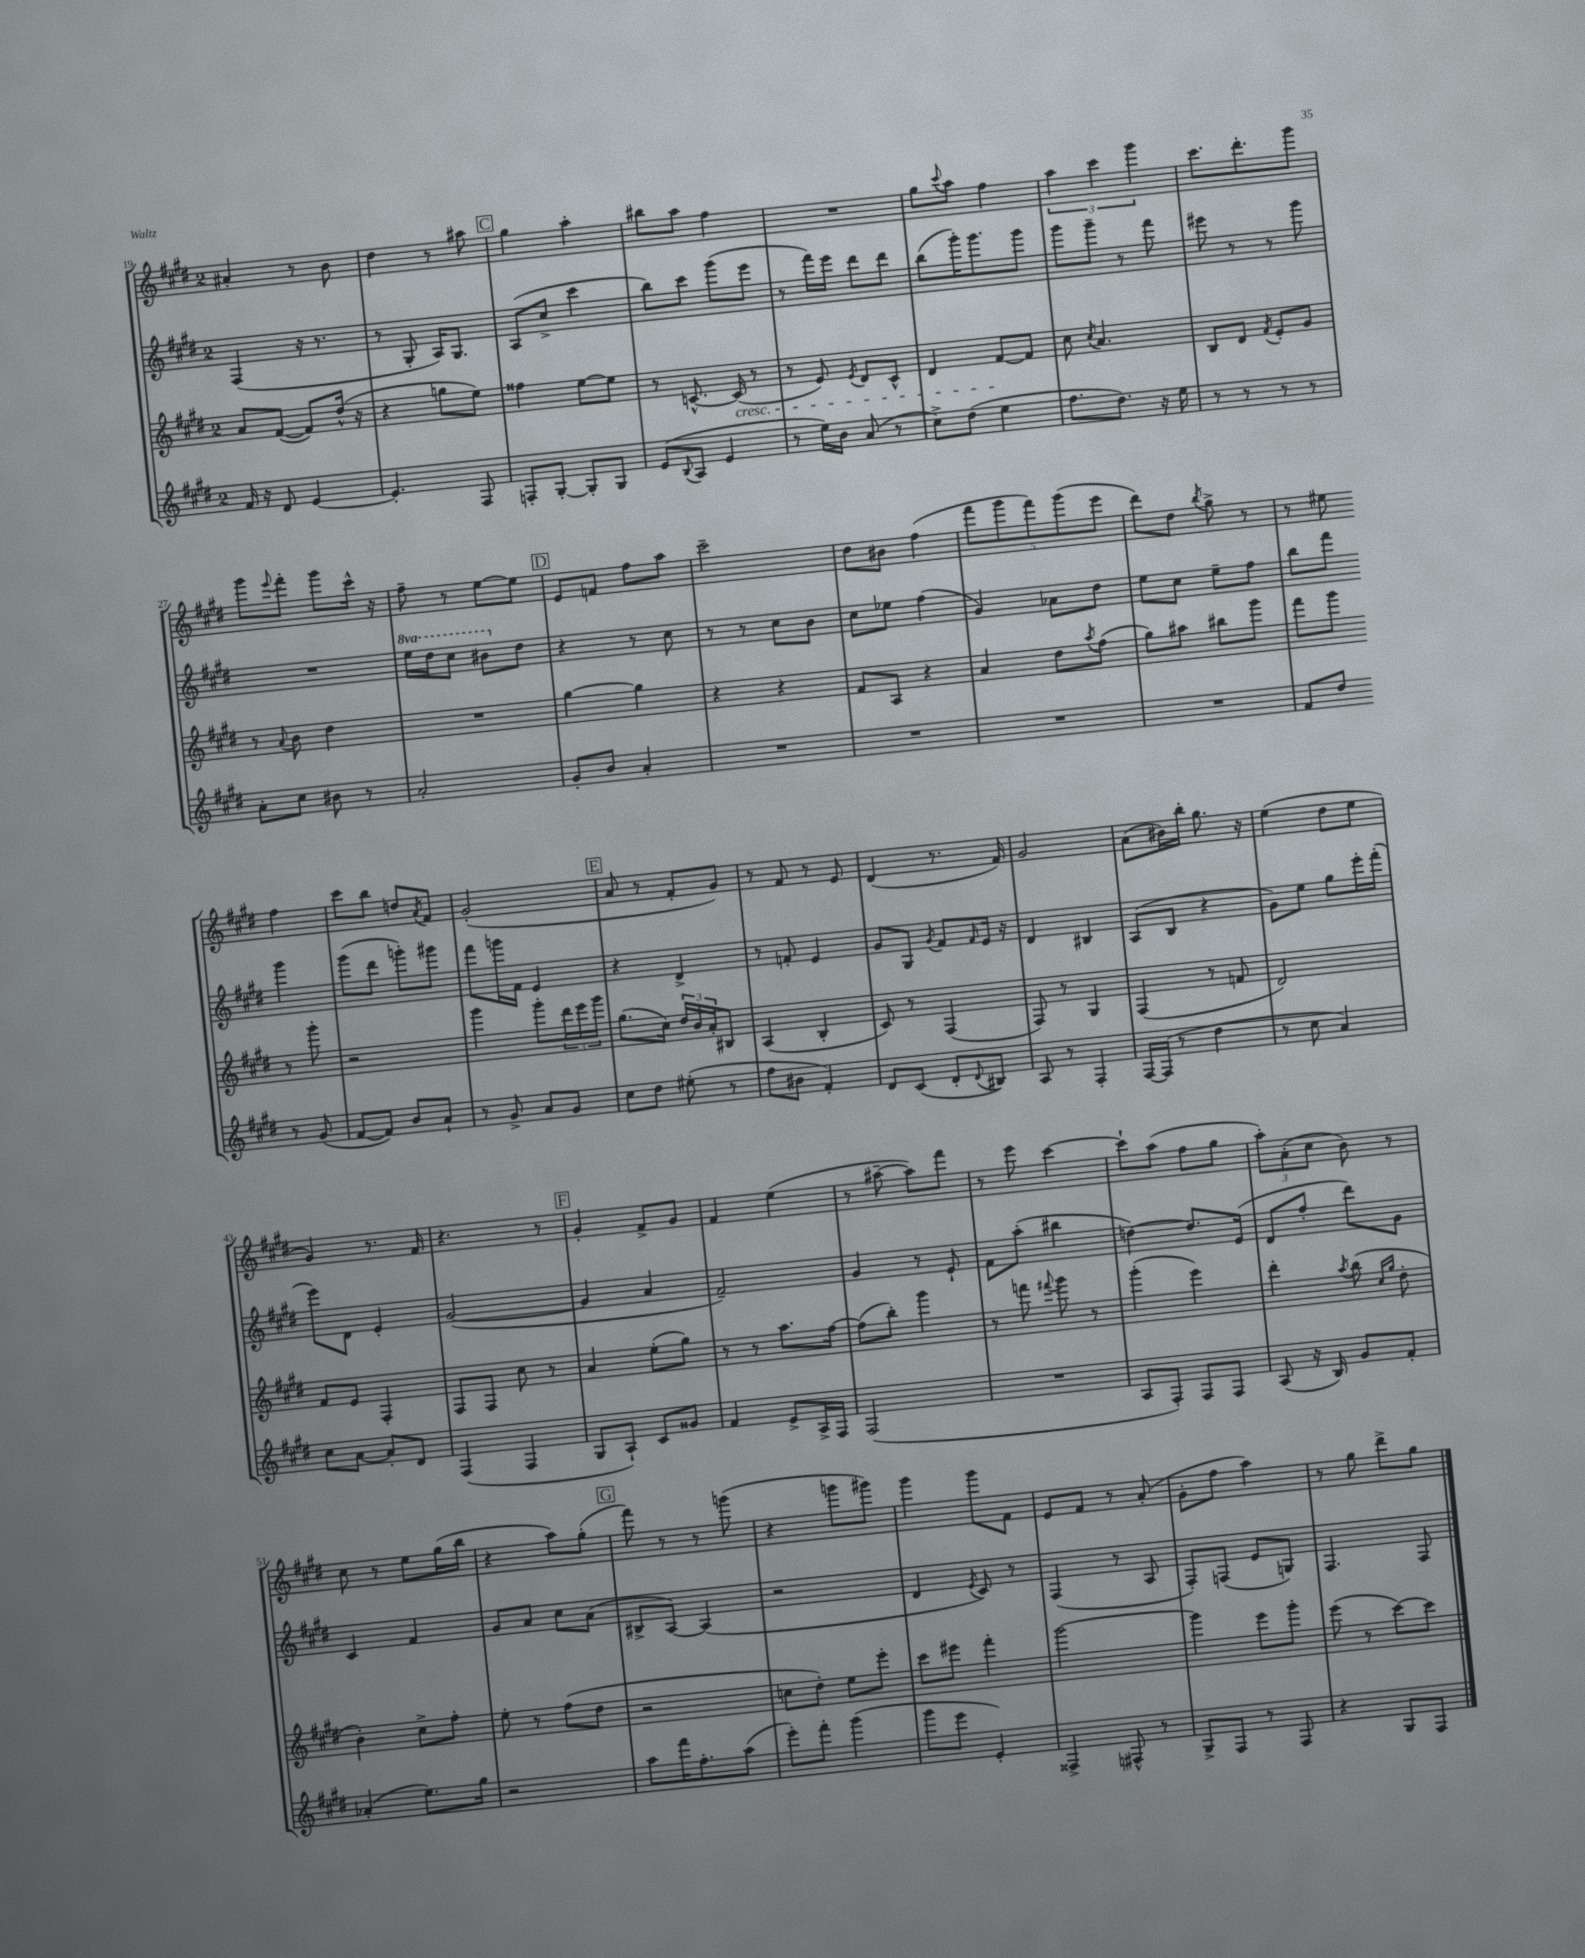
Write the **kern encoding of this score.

**kern	**kern	**kern	**kern
*part4	*part3	*part2	*part1
*staff4	*staff3	*staff2	*staff1
*clefG2	*clefG2	*clefG2	*clefG2
*k[f#c#g#d#]	*k[f#c#g#d#]	*k[f#c#g#d#]	*k[f#c#g#d#]
*M2/4	*M2/4	*M2/4	*M2/4
=19	=19	=19	=19
16f#/	8a/L	(4F#/	4a#X'/
16r	.	.	.
8d#/	([8f#/J	.	.
[4e/	8f#/L])	16r	8r
.	.	8.r	.
.	(16dd#^^/Jk	.	8b\
.	16r	.	.
=20	=20	=20	=20
4.e'/]	4r	8r	4dd#\
.	.	8G#'/	.
.	8ggn\L	16A/KL)	8r
.	.	8.G#/J	.
8F#/	8ee\J)	.	8aa#X\
!!LO:REH:place=s1:t=C
=21	=21	=21	=21
8Fn'/L	4ff##X\	(8A/L	4gg#\
[8G#'/J	.	8cc#^/J	.
8G#'/L]	[8ee\L	4ccc#\	4aa'\
8G#/J	8ee\J]	.	.
=22	=22	=22	=22
(8e/L	8r	8bb\L)	8bb#X\L
8qqB/	.	.	.
8A/J	[8.cn^^/	8ccc#\J	8aa\J
4e/	.	(8ggg#\L	4ff#\
!	!LO:TX:b:i:t=cresc.	!	!
.	(16c/]	.	.
.	8r	8eee\J	.
=23	=23	=23	=23
8r	8r	8r	2r
16ee\LL)	8e/)	16fff#\LL)	.
16b\JJ	.	16eee\JJ	.
.	8qe/	.	.
(8a/	8d#/L	8ddd#\L	.
8r	8c#^^/J	8ddd#\J	.
=24	=24	=24	=24
8cc#^\L)	4d#/	(8bb\L	8gg#\L
.	.	.	8qqccc#/
(8dd#\J	.	16ggg#'\K)	8aa\J
.	.	8.ggg#\	.
4ee\	[8f#/L	.	4ff#\
.	8f#/J]	8ggg#\J	.
=25	=25	=25	=25
8.ff#\L	8cc#\	8ggg#\L	6aa\
.	8qcc#/	.	.
.	4.a/	8ggg#~\J	.
.	.	.	6ccc#\
8.dd#\J)	.	.	.
.	.	8r	.
.	.	.	6ggg#\
16r	.	8fff#\	.
16ee\	.	.	.
=26	=26	=26	=26
8r	8B/L	8eee#X\	8.ccc#\L
8r	8d#/J	8r	.
.	.	.	8.ddd#'\
.	8qf#/	.	.
8r	8e'/L	8r	.
8r	8g#/J	8ggg#\	8ggg#\J
!!LO:LB:g=z
=27	=27	=27	=27
8a'\L	8r	2r	8ggg#\L
.	8qqa/	.	8qqeee/
8cc#\J	8b\	.	8fff#'\J
8b#X\	4dd#\	.	8ggg#\L
8r	.	.	16ccc#^^\Jk
.	.	.	16r
=28	=28	=28	=28
*	*	*8va	*
2a'/	2r	16eee\LL	8ff#~\
.	.	16ddd#\J	.
.	.	8ccc#\J	8r
.	.	8bb#X\L	[8ee\L
*	*	*X8va	*
.	.	8dd#\J	8ee\J]
!!LO:REH:place=s1:t=D
=29	=29	=29	=29
8g#'/L	[4gg#\	4r	8e/L
8b/J	.	.	8fn/J
4a'/	4gg#\]	8r	8ff#\L
.	.	8cc#\	8aa\J
=30	=30	=30	=30
2r	4r	8r	2ccc#~\
.	.	8r	.
.	4r	8cc#\L	.
.	.	8b\J	.
=31	=31	=31	=31
2r	8f#/L	8cc#\L	8dd#\L
.	8A/J	8ee-X\J	8b#X\J
.	4r	(4ff#\	(4ff#\
=32	=32	=32	=32
2r	4a/	4g#/)	10fff#\L
.	.	.	10ggg#\
.	.	.	10fff#\)
.	8dd#\L	8a-X\L	.
.	.	.	(10ggg#\
.	8qaa/	.	.
.	(8ff#\J	8dd#\J	.
.	.	.	10eee\J
=33	=33	=33	=33
2r	8gg#\L)	8ee\L	8ddd#\L)
.	8aa#X\J	8cc#\J	8dd#\J
.	.	.	8qbb/
.	8bb#X\L	8ee~\L	8gg#^\
.	8ggg#\J	8ff#\J	8r
=34	=34	=34	=34
8f#/L	8fff#\L	8bb\L	8r
8dd#/J	8ggg#\J	8fff#\J	8ee#X\
8r	8r	4ggg#\	4ff#\
(8g#/	8ggg#'\	.	.
!!LO:LB:g=z
=35	=35	=35	=35
[8f#/L	2r	(8ggg#\L	8ccc#\L
8f#/J])	.	8ddd#\J	8bb\J
8b/L	.	8gggn'\L)	8ddn/L
.	.	.	8qa/
8a`/J	.	8ggg#X\J	8f#/J
=36	=36	=36	=36
8r	4ggg#\	8fff#\L	(2g#'/
8g#^/	.	16gggn\L	.
.	.	16f#\JJ	.
8a/L	8ggg#'\L	4e/	.
8g#/J	24ddd#\L	.	.
.	24eee\	.	.
.	24ggg#\JJ	.	.
!!LO:REH:place=s1:t=E
=37	=37	=37	=37
8cc#\L	(8.gg#\L	4r	8a/
8dd#\J	.	.	8r
.	16cc#\Jk)	.	.
(8ee#X'\	24dd#/LL	4d#^/	8f#'/L
.	24b/	.	.
.	24a'/J	.	.
8r	8B#X/J	.	8g#/J)
=38	=38	=38	=38
8ff#\L	(4A/	8r	8r
8b#X\J	.	8fn'/	8f#/
4f#'/)	4B'/	4e/	8r
.	.	.	8e/
=39	=39	=39	=39
8d#/L	8c#/)	8g#/L	(4d#/
(8c#/J	8r	8G#/J	.
.	.	8qg#/	.
8d#'/L	(4F#/	8f#/L	8.r
8qqd#/	.	16qqf#/	.
8B#X/J)	.	16e/Jk	.
.	.	16r	16f#/)
=40	=40	=40	=40
8A/	8F#/)	4d#/	2g#/
8r	8r	.	.
4F#'/	4G#/	4B#X/	.
=41	=41	=41	=41
[16F#/LL	(4F#/	(8A/L	(8a\L
(16F#/JJ]	.	.	.
8r	.	8B/J	16b#X\L)
.	.	.	16bb'\JJ
4dd#\	8r	4r	8.gg#\
.	8fn/	.	.
.	.	.	16r
=42	=42	=42	=42
8r	2d#/)	8g#\L)	(4ee\
8cc#\	.	8ee\J	.
4a/)	.	8gg#\L	8dd#\L
.	.	16eee'\L	8ee\J
.	.	(16fff#'\JJ	.
!!LO:LB:g=z
=43	=43	=43	=43
8cc#\L	8f#/L	8eee\L)	4g#/)
[8a\J	8e/J	8d#\J	.
8a'/L]	4F#'/	4e'/	8.r
8d#/J	.	.	.
.	.	.	16f#/
=44	=44	=44	=44
(4F#/	8F#/L	([2g#/	4.r
.	8F#/J	.	.
4F#/	8cc#\	.	.
.	8r	.	8r
!!LO:REH:place=s1:t=F
=45	=45	=45	=45
8G#/L	4a/	4g#/]	4g#'/
8A`/J)	.	.	.
8c#/L	(8ee'\L	4a/	8f#^/L
8g##X/J	8gg#\J)	.	8g#/J
=46	=46	=46	=46
4f#/	8r	2f#~/)	4f#/
.	8r	.	.
8e^/L	8.aa\L	.	(4ee\
16A^/L	.	.	.
16F#/JJ	[16ff#\Jk	.	.
=47	=47	=47	=47
(2F#/	(8ff#\L]	4g#/	8r
.	8bb'\J)	.	[8aa#X~\
.	4ggg#\	8r	8aa#\L])
.	.	8e`/	8fff#\J
=48	=48	=48	=48
2r	8r	8f#\L	8r
.	8fffn\	(8aa'\J	8eee\
.	8qqfff#X/	.	.
.	8ggg#\	4bb#X\	[4ccc#\
.	8r	.	.
=49	=49	=49	=49
8A/L	(4ggg#'\	[4ddn\)	8ccc#`\L]
8F#'/J)	.	.	(8aa\J
8F#/L	4eee\)	8.dd/L]	8ff#\L
8F#/J	.	.	8gg#\J
.	.	(16e/Jk	.
=50	=50	=50	=50
(8A/	4ddd#'\	8d#/L	12aa'\L)
.	.	.	(12a'\
16r	.	8ff#'/J	.
.	.	.	12cc#\J
16B/)	.	.	.
.	8qaa/	.	.
8g#/L	(8bb\	8ddd#\L)	8b\)
.	16qqcc#/LL	.	.
.	16qqgg#/JJ	.	.
8f#'/J	8dd#'\	8g#\J	8r
!!LO:LB:g=z
=51	=51	=51	=51
(4a-X'/	4b'\)	4c#/	8cc#\
.	.	.	8r
8.ee\L)	8cc#^\L	4f#/	8ee\L
.	8ff#'\J	.	(16gg#\L
16gg#\Jk	.	.	16bb\JJ
=52	=52	=52	=52
2r	8ee'\	8g#/L	4r
.	8r	8a/J	.
.	(8ff#\L	8cc#\L	8aa\L)
.	8dd#\J	(8a\J	(8gg#'\J
!!LO:REH:place=s1:t=G
=53	=53	=53	=53
8aa\L	2r	8B#X^/L	8fff#\)
16fff#\K	.	[8A/J)	8r
8.ff#'\	.	.	.
.	.	(4A/]	8r
(8aa\J	.	.	(8gggn\
=54	=54	=54	=54
8eee'\L)	8ccn\L	2r	4r
8fff#'\J	8dd#'\J)	.	.
(4ggg#\	8ee\L	.	8gggn\L
.	8eee'\J	.	8ggg#X\J)
=55	=55	=55	=55
8ggg#\L	8ccc#\L	4d#/	4ggg#\
8eee\J	8eee#X\J	.	.
.	.	8qe/	.
4e'/)	4fff#'\	8c#/)	8ggg#\L
.	.	8r	8f#\J
=56	=56	=56	=56
4F##X^/	[2ggg#\	(4F#/	8e/L
.	.	.	8f#/J
8F#X^^/	.	8r	8r
8r	.	8A/	(8a'/
=57	=57	=57	=57
8G#^/L	4ggg#\]	8F#'/L)	8g#'\L
8F#/J	.	(8Fn/J	8ff#\J
8r	8eee\L	8e/L	4aa\)
8F#/	8ggg#'\J	8Gn/J)	.
=58	=58	=58	=58
4r	(8eee\	4.F#/	8r
.	8r	.	8gg#\
8G#/L	[8ccc#\L)	.	8ddd#^\L
8F#/J	8ccc#\J]	8F#/	8gg#\J
==	==	==	==
*-	*-	*-	*-
